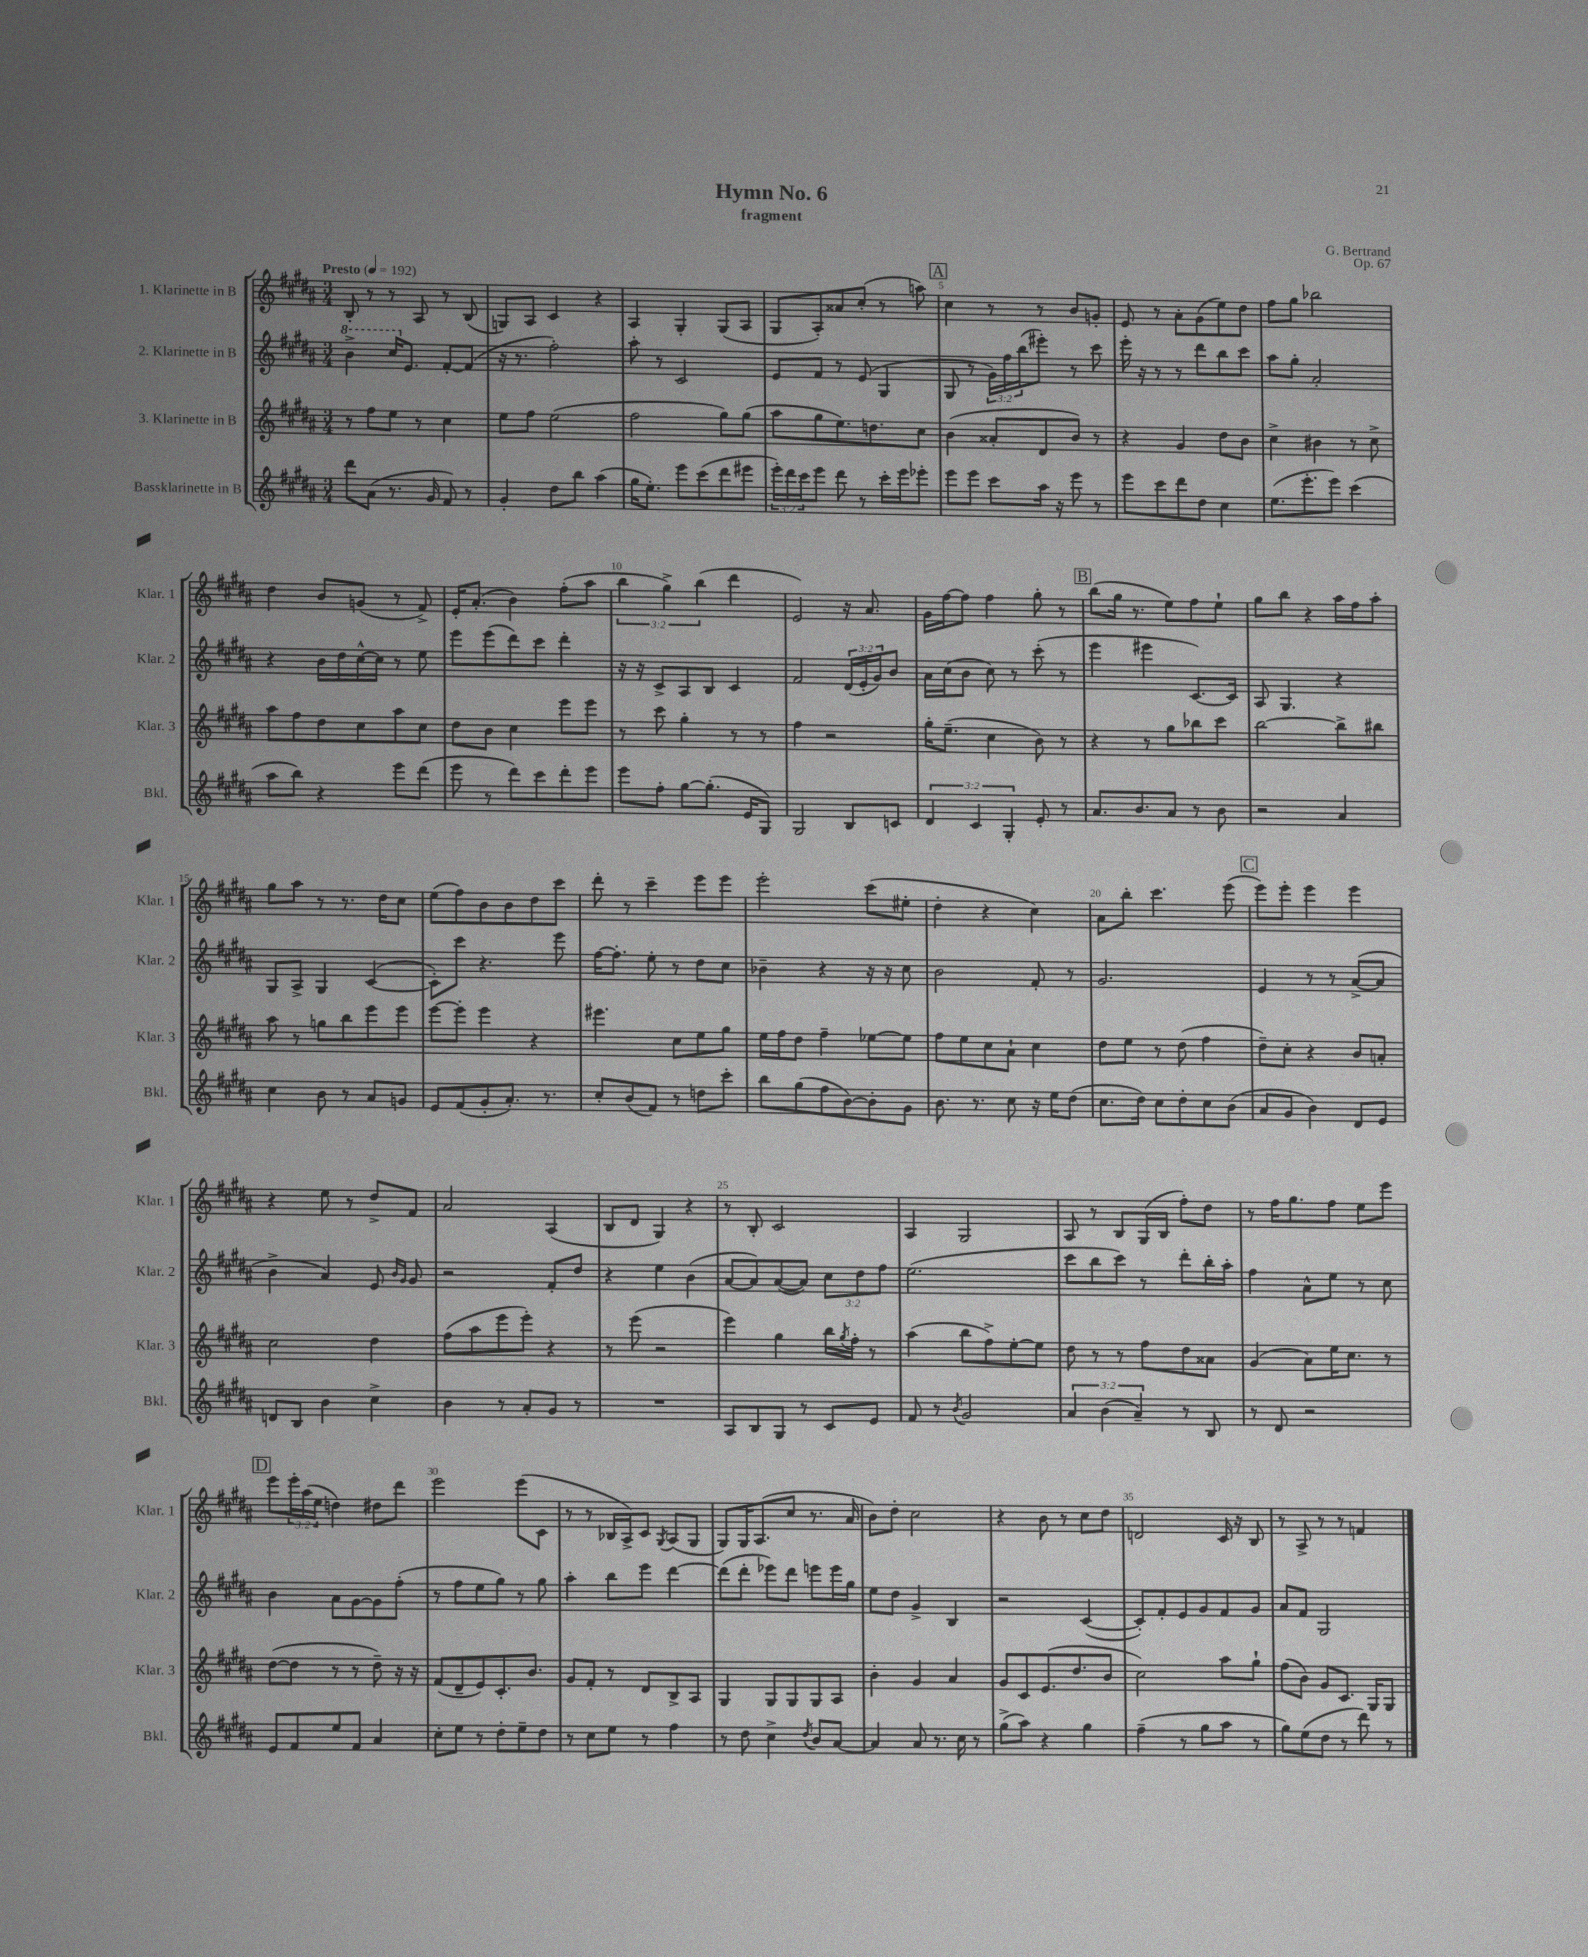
\header { title = "Hymn No. 6" composer = "G. Bertrand" subtitle = "fragment" opus = "Op. 67" }
<<
\new StaffGroup <<
\new Staff = "s0" \with { instrumentName = "1. Klarinette in B" shortInstrumentName = "Klar. 1" } {
    \clef treble \key b \major \numericTimeSignature \time 3/4 \override Staff.TupletNumber.text = #tuplet-number::calc-fraction-text \tempo "Presto" 4 = 192
    b8-. r8 r8 ais8 r8 b8( |
    g8) ais8 cis'4 r4 |
    ais4 gis4-. gis8( ais8 |
    gis8 ais8-.) aisis'8 cis''8-.( r8 a''8) |
    \mark \markup { \box "A" } cis''4 r8 r8 b'8 g'8-. |
    e'8 r8 ais'8-. gis'8( e''8) dis''8 |
    fis''8 gis''8 bes''2 |
    dis''4 b'8 g'8( r8 fis'8->) |
    e'16-. ais'8.-.( b'4) fis''8-.( ais''8 |
    \tuplet 3/2 { b''4 gis''4->) b''4( } dis'''4 |
    e'2) r16 ais'8. |
    gis'16 fis''16~ fis''8 fis''4 gis''8-. r8 |
    \mark \markup { \box "B" } b''8( gis''16 r8. e''8) fis''8 e''8-! |
    gis''8 b''8 r4 ais''16 fis''16 ais''8-. |
    gis''8 ais''8 r8 r8. dis''16 cis''8 |
    e''8( fis''8) b'8 b'8 dis''8 cis'''8 |
    dis'''8-. r8 cis'''4-- e'''8 e'''8 |
    e'''2-. cis'''8( eis''8-. |
    dis''4-. r4 cis''4) |
    ais'8 b''8-. cis'''4. e'''8( |
    \mark \markup { \box "C" } e'''8) e'''8-. e'''4 e'''4 |
    r4 e''8 r8 dis''8-> fis'8 |
    ais'2 ais4( |
    b8 dis'8 gis4) r4 |
    r8 b8-. cis'2 |
    ais4 gis2 |
    ais8 r8 b8 gis16( b16 fis''8-.) dis''8 |
    r8 fis''16 gis''8. fis''8 e''8 e'''8 |
    \mark \markup { \box "D" } e'''8 \tuplet 3/2 { e'''16-. ais''16( e''16 } d''4) dis''8 dis'''8 |
    e'''2 e'''8( cis'8 |
    r8 r8 bes16 ais16->) cis'8 \acciaccatura { gis8 } ais8( gis8 |
    gis8) gis16 ais8.( cis''8 r8. ais'16 |
    b'8) dis''8-. cis''2 |
    r4 b'8 r8 cis''8 dis''8 |
    d'2 cis'16 r16 b8 |
    r8 ais8-> r8 r8 f'4 \bar "|." |
}
\new Staff = "s1" \with { instrumentName = "2. Klarinette in B" shortInstrumentName = "Klar. 2" } {
    \clef treble \key b \major \numericTimeSignature \time 3/4 \override Staff.TupletNumber.text = #tuplet-number::calc-fraction-text
    \ottava #1 b''4-> cis'''16 \ottava #0 e'8. fis'8~-. fis'8( |
    r16 r8. fis''2-.) |
    ais''8-. r8 cis'2 |
    e'8 fis'8 r8 e'8( gis4 |
    \mark \markup { \box "A" } gis8 r8 \tuplet 3/2 { gis'16) fis''16 b''16( } eis'''8-.) r8 cis'''8 |
    e'''16-. r16 r8 r8 dis'''8 b''8 cis'''8 |
    ais''8 gis''8-. ais'2-. |
    r4 b'16 dis''16 cis''16~-^ cis''16 r8 e''8 |
    e'''8 e'''8( dis'''8) cis'''8 dis'''4-. |
    r16 r16 cis'8-> ais8 b8 cis'4 |
    fis'2 \tuplet 3/2 { dis'16( e'16-. gis'16) } b'8 |
    ais'16 cis''16( b'8 cis''8) r8 cis'''8-.( r8 |
    \mark \markup { \box "B" } e'''4 eis'''4 cis'8.~) cis'16 |
    ais8 gis4. r4 |
    gis8 ais8-> gis4 cis'4~( |
    cis'8-.) cis'''8 r4. e'''8 |
    fis''16~ fis''8.-. e''8-. r8 dis''8 cis''8 |
    bes'4-- r4 r16 r16 cis''8 |
    b'2 fis'8-. r8 |
    gis'2. |
    \mark \markup { \box "C" } e'4 r8 r8 ais'8~->( ais'8 |
    b'4-> ais'4) e'8 \grace { b'16 gis'16 } gis'8 |
    r2 fis'8-. dis''8 |
    r4 e''4 b'4( |
    ais'8~ ais'8) ais'8~( ais'8) \tuplet 3/2 { cis''8 dis''8 fis''8 } |
    e''2.( |
    cis'''8 b''8 cis'''8) r8 dis'''8-. b''16-. ais''16-. |
    fis''4 ais'8-^ e''8 r8 cis''8 |
    \mark \markup { \box "D" } b'4 ais'8 gis'8~ gis'8 fis''8-.( |
    r8 fis''8 e''8 gis''8) r8 gis''8 |
    ais''4-. b''8 e'''8 dis'''4~ |
    dis'''8( dis'''8-. ees'''8) dis'''8 e'''8 e'''16 gis''16 |
    e''8 dis''8 gis'4-> b4 |
    r2 cis'4~( |
    cis'8-.) fis'8-. e'8 gis'8 fis'8 gis'8 |
    ais'8 fis'8 gis2 \bar "|." |
}
\new Staff = "s2" \with { instrumentName = "3. Klarinette in B" shortInstrumentName = "Klar. 3" } {
    \clef treble \key b \major \numericTimeSignature \time 3/4
    r8 fis''8 e''8 r8 cis''4 |
    e''8 fis''8 e''2( |
    fis''2 gis''8) gis''8( |
    ais''8 gis''8 e''8.) d''8. cis''8 |
    \mark \markup { \box "A" } b'4( aisis'8-. dis'8 b'8) r8 |
    r4 gis'4 dis''8 b'8 |
    cis''4-> bis'4 r8 cis''8-> |
    ais''8 fis''8 dis''8 cis''8 ais''8 cis''8 |
    dis''8 b'8 cis''4 e'''8 e'''8 |
    r8 cis'''8 gis''4-. r8 r8 |
    fis''4 r2 |
    gis''16-. e''8.--( cis''4 b'8) r8 |
    \mark \markup { \box "B" } r4 r8 gis''8 bes''8 cis'''8 |
    b''2~ b''8-> bis''8 |
    ais''8 r8 g''8 b''8 e'''8 e'''8 |
    e'''8~ e'''8-. e'''4 r4 |
    eis'''4. cis''8 e''8 gis''8 |
    e''16 fis''16 dis''8 fis''4-- ees''8~ ees''8 |
    fis''8 e''8 cis''8 ais'8-! cis''4 |
    dis''8 e''8 r8 dis''8( fis''4 |
    \mark \markup { \box "C" } dis''8--) cis''8-. r4 b'8 a'8-. |
    cis''2 dis''4 |
    fis''8( ais''8 e'''8 e'''8-.) r4 |
    r8 e'''8( r2 |
    e'''4) gis''4 b''16 \acciaccatura { gis''8 } fis''16-. r8 |
    ais''4( b''8 fis''8->) e''8~-. e''8 |
    dis''8 r8 r8 fis''8 dis''8 aisis'8 |
    gis'4( ais'8) e''16 cis''8. r8 |
    \mark \markup { \box "D" } dis''8~( dis''8 r8 r8 dis''8--) r16 r16 |
    fis'8( dis'8-- e'8) cis'8.-. b'8. |
    gis'8 fis'8-. r8 dis'8 b8-> ais8 |
    gis4 gis8 gis8 gis8 ais8 |
    b'4-. gis'4 ais'4 |
    gis'8 cis'8 e'8.( dis''8. b'8 |
    cis''2) ais''8 gis''8-! |
    fis''8( b'8) gis'8 cis'8. gis16 gis8 \bar "|." |
}
\new Staff = "s3" \with { instrumentName = "Bassklarinette in B" shortInstrumentName = "Bkl." } {
    \clef treble \key b \major \numericTimeSignature \time 3/4 \override Staff.TupletNumber.text = #tuplet-number::calc-fraction-text
    dis'''8 ais'8( r8. gis'16 fis'8) r8 |
    gis'4-. dis''8 b''8 ais''4( |
    gis''16 e''8.-.) e'''8 cis'''8( dis'''8 eis'''8 |
    \tuplet 3/2 { e'''16-.) dis'''16 cis'''16 } e'''8 dis'''8 r8 cis'''16-. e'''16 ees'''8-. |
    \mark \markup { \box "A" } e'''8 e'''8 cis'''8 ais''16 r16 e'''8 r8 |
    e'''8 cis'''8 dis'''8 dis''8 cis''4 |
    e''8.( e'''8.-. e'''8) cis'''4( |
    ais''8 b''8) r4 e'''8 dis'''8( |
    e'''8 r8 dis'''8) cis'''8 dis'''8-. e'''8 |
    e'''8 fis''8-. gis''8~ gis''8.-.( e'16 gis8) |
    gis2 b8 c'8 |
    \tuplet 3/2 { dis'4 cis'4 gis4-. } e'8-. r8 |
    \mark \markup { \box "B" } ais'8. b'8. ais'8 r8 b'8 |
    r2 ais'4 |
    cis''4 b'8 r8 ais'8 g'8 |
    e'8 fis'8( gis'8-. ais'8.-.) r8. |
    cis''8-. b'8( fis'8) r8 d''8 cis'''8-. |
    b''8 gis''8( fis''8 b'8~) b'8-. gis'8 |
    b'8. r8. cis''8 r16 e''16 dis''8( |
    cis''8. dis''16) cis''8 dis''8-. cis''8 b'8( |
    \mark \markup { \box "C" } ais'8 gis'8 b'4) dis'8 e'8 |
    d'8 b8 b'4 cis''4-> |
    b'4 r8 ais'8-. gis'8 r8 |
    R2. |
    ais8 b8 gis8 r8 cis'8 e'8 |
    fis'8 r8 \acciaccatura { b'8 } gis'2 |
    \tuplet 3/2 { ais'4 b'4( ais'4--) } r8 b8 |
    r8 dis'8 r2 |
    \mark \markup { \box "D" } e'8 fis'8 e''8 fis'8 ais'4 |
    cis''8-. e''8 r8 dis''8-. e''8-- dis''8 |
    r8 cis''8 e''8 r8 fis''4 |
    r8 dis''8 cis''4-> \acciaccatura { dis''8 } b'8 ais'8~ |
    ais'4 ais'8 r8. cis''16 r8 |
    gis''8->( ais''8) r4 gis''4 |
    fis''4--( r8 gis''8 ais''8 r8 |
    gis''8) e''8( dis''8 r8 dis'''8) r8 \bar "|." |
}
>>
>>
\layout { \context { \Score \override BarNumber.break-visibility = ##(#f #t #t) barNumberVisibility = #(every-nth-bar-number-visible 5) } }
